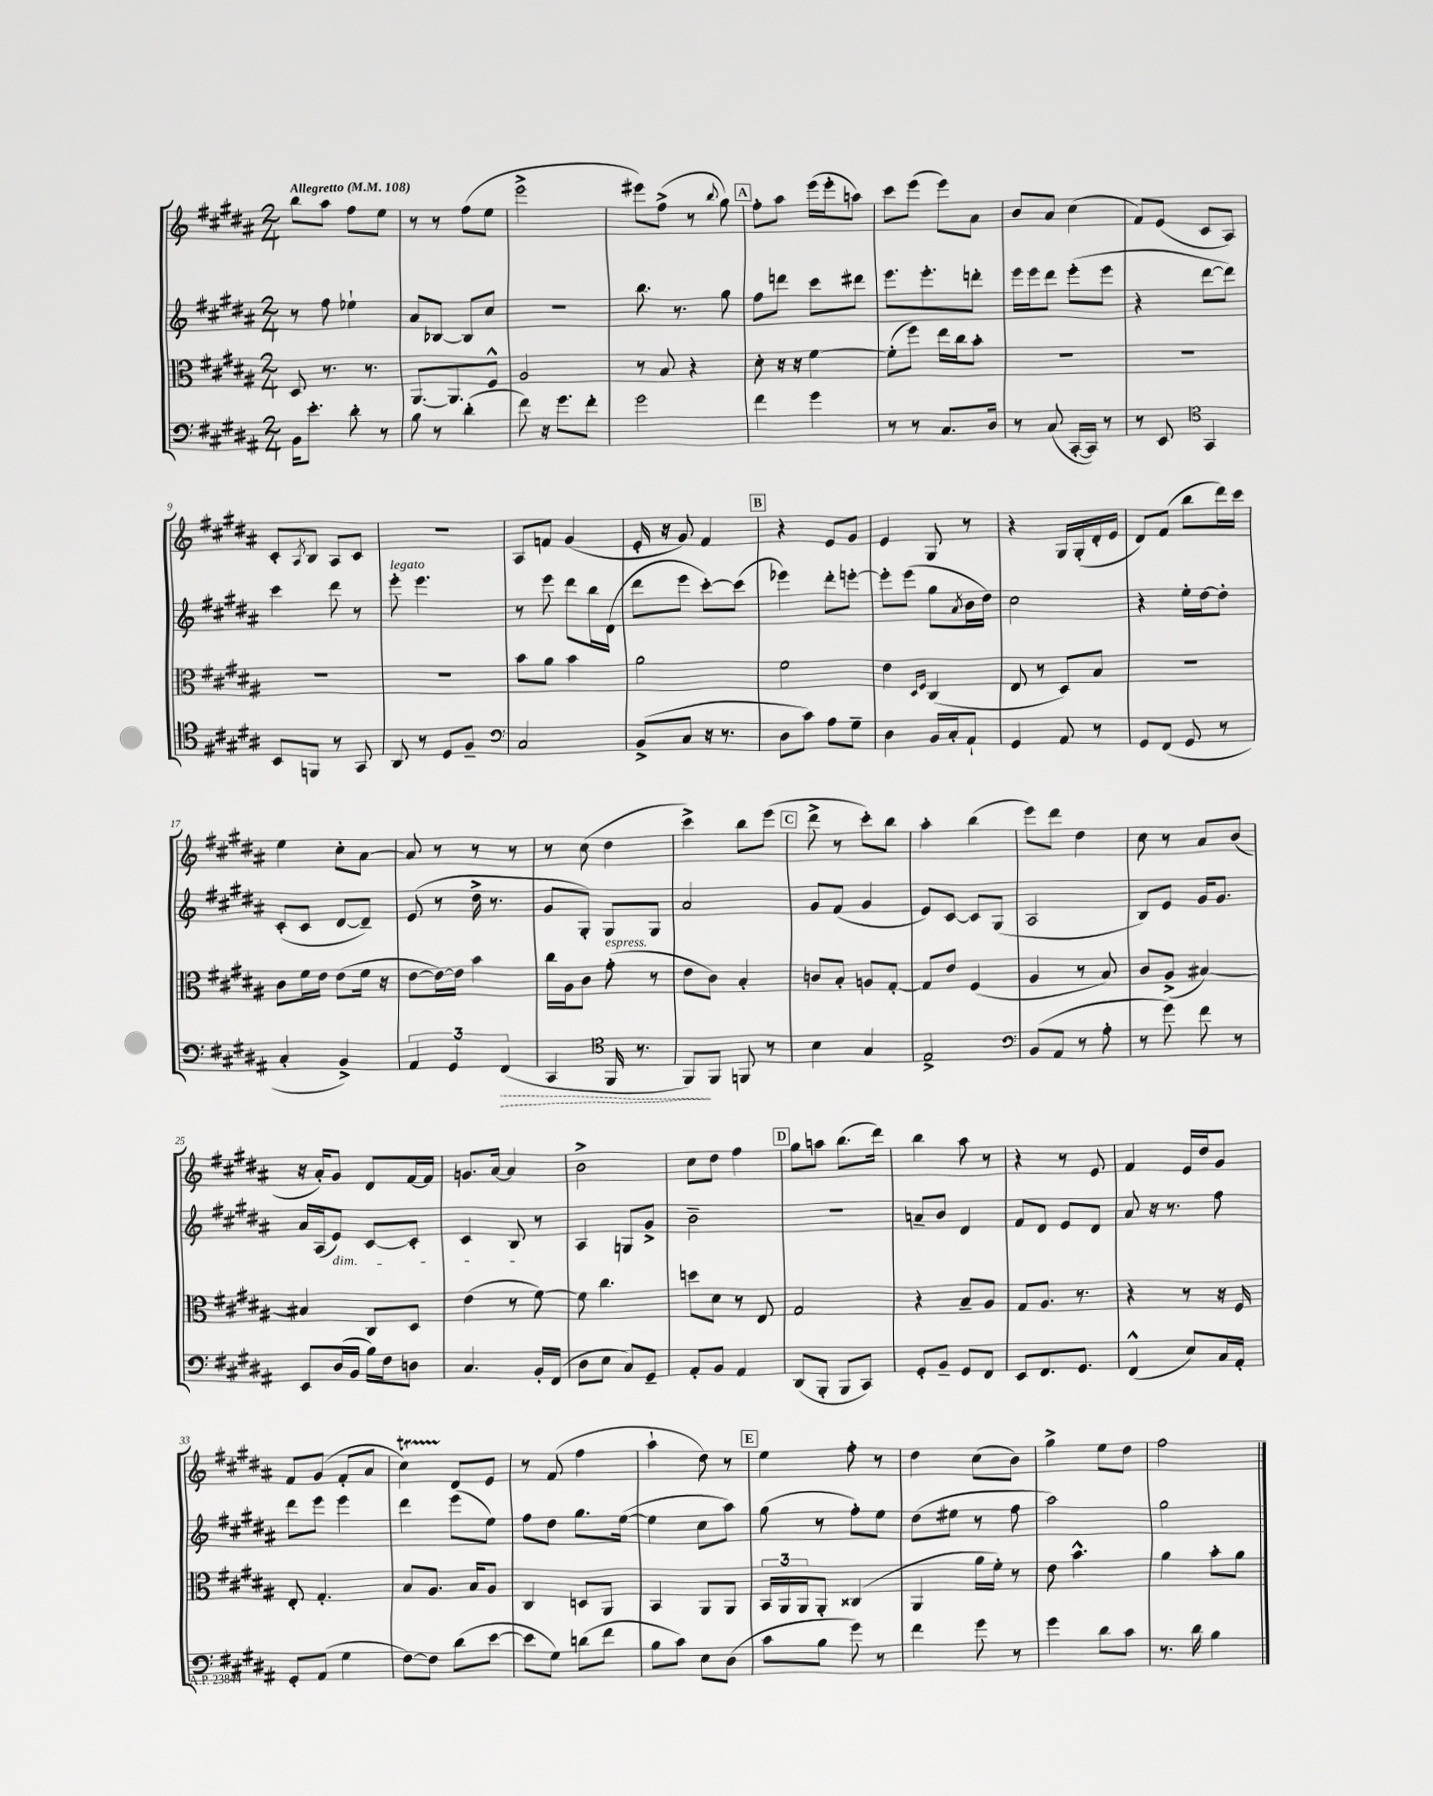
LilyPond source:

<<
\new StaffGroup <<
\new Staff = "s0" {
    \clef treble \key b \major \numericTimeSignature \time 2/4 \tempo "Allegretto" 4 = 108
    b''8 ais''8 fis''8 e''8 |
    r8 r8 fis''8( e''8 |
    e'''2-> |
    eis'''8) fis''8->( r8 \appoggiatura { b''8 } gis''8) |
    \mark \markup { \box "A" } fis''8-. ais''8 e'''16( e'''16-. a''8) |
    cis'''8 e'''8( e'''8) ais'8 |
    b'8 ais'8 cis''4( |
    fis'8) e'8( cis'8 ais8) |
    cis'8-. \acciaccatura { ais8 } b8 ais8 cis'8 |
    R2 |
    ais8 f'8 gis'4( |
    e'16-. r16 gis'8) fis'4 |
    \mark \markup { \box "B" } r4 e'8 gis'8 |
    e'4 gis8 r8 |
    r4 gis16 gis16-.( dis'16-. e'16 |
    dis'8) fis'8( b''8 dis'''16) cis'''16 |
    e''4 cis''8-. ais'8~ |
    ais'8 r8 r8 r8 |
    r8 cis''8( dis''4 |
    cis'''4->) b''8 e'''8( |
    \mark \markup { \box "C" } dis'''8-> r8 cis'''8-.) b''8 |
    ais''4-. b''4( |
    e'''8) dis'''8 dis''4 |
    cis''8 r8 ais'8 b'8( |
    r16 ais'16-.) gis'8 dis'8 fis'16~ fis'16 |
    g'8. ais'16~ ais'4 |
    b'2-> |
    cis''8 dis''8 fis''4 |
    \mark \markup { \box "D" } gis''8 a''8 b''8.( dis'''16) |
    b''4 ais''8 r8 |
    r4 r8 e'8 |
    fis'4 e'16 dis''16 gis'8 |
    fis'8 gis'8( fis'8-. ais'8 |
    cis''4\startTrillSpan) dis'8\stopTrillSpan e'8 |
    r8 fis'8( fis''4 |
    ais''4-! dis''8) r8 |
    \mark \markup { \box "E" } e''4 fis''8-. r8 |
    dis''4 cis''8( b'8) |
    gis''4-> e''8 dis''8 |
    fis''2 \bar "|." |
}
\new Staff = "s1" {
    \clef treble \key b \major \numericTimeSignature \time 2/4
    r8 fis''8 ees''4-! |
    ais'8 bes8~ bes8 cis''8 |
    r2 |
    b''8. r8. gis''8 |
    \mark \markup { \box "A" } fis''8 d'''8 cis'''8 dis'''8 |
    e'''8. e'''8.-. d'''8-. |
    e'''16 e'''16 dis'''8 e'''8-.( e'''8 |
    r4 dis'''8~ dis'''8) |
    cis'''4 dis'''8 r8 |
    e'''8-.^\markup { \italic "legato" } e'''4. |
    r8 e'''8 dis'''8 b''16 dis'16( |
    dis'''8 e'''8 cis'''8~-.) cis'''8( |
    \mark \markup { \box "B" } ees'''4) dis'''8-. e'''8~-. |
    e'''8-. e'''8( gis''8 \acciaccatura { ais'8 } b'16 dis''16) |
    cis''2 |
    r4 e''16-. dis''16~ dis''8-. |
    cis'8-.( cis'8 dis'8~ dis'8--) |
    e'8( r8 dis''16-> r8. |
    gis'8 gis8-.) gis8 gis8 |
    ais'2 |
    \mark \markup { \box "C" } gis'8 fis'8( gis'4 |
    e'8) cis'8~ cis'8 gis8( |
    ais2 |
    b8) e'8 gis'16 gis'8. |
    ais'16 ais16( e'8\dim) cis'8~ cis'8-. |
    cis'4 b8\! r8 |
    ais4 g8 gis'8-> |
    b'2-- |
    \mark \markup { \box "D" } R2 |
    a'8-- b'8 dis'4 |
    fis'8 dis'8 e'8 dis'8 |
    ais'8 r16 r8. fis''8 |
    dis'''8 e'''8 e'''4 |
    dis'''4 e'''8( e''8) |
    fis''8 dis''8 gis''8. e''16~( |
    e''4 cis''8 ais''8) |
    \mark \markup { \box "E" } gis''8( r8 fis''8-.) e''8 |
    dis''8( eis''8 r8 fis''8 |
    ais''2) |
    gis''2 \bar "|." |
}
\new Staff = "s2" {
    \clef alto \key b \major \numericTimeSignature \time 2/4
    dis8 r8. r8. |
    ais,8.~ ais,8. fis8-^ |
    ais2 |
    r8 b8 r4 |
    \mark \markup { \box "A" } dis'8-. r16 r16 fis'4~ |
    fis'8-.( fis''8) e''16 cis''16 b'8-. |
    R2 |
    R2 |
    R2 |
    R2 |
    b'8 ais'8 b'4 |
    ais'2 |
    \mark \markup { \box "B" } fis'2 |
    e'4 \grace { dis16 fis16 } cis4( |
    e8 r8 dis8) b8 |
    r2 |
    cis'8 fis'16 e'16 e'8( fis'16 r16 |
    e'8~ e'16~) e'16 b'4 |
    cis''16 ais16 cis'8 gis'8-.^\markup { \italic "espress." }( r8 |
    e'8 cis'8) b4-. |
    \mark \markup { \box "C" } c'8 b8-. a8 gis8~-. |
    gis8 e'8 fis4( |
    ais4 r8 b8) |
    cis'8 ais8->( bis4~) |
    bis4 cis8 dis8 |
    e'4( r8 fis'8~) |
    fis'8 cis''4. |
    d''8 dis'8 r8 e8 |
    \mark \markup { \box "D" } gis2 |
    r4 b8-- ais8 |
    gis8 ais8. r8. |
    r4 r8 r16 fis16 |
    e8-. gis4.-. |
    b8 ais8. b16 ais8 |
    cis4 d8 ais,8 |
    b,4 ais,8 ais,8 |
    \mark \markup { \box "E" } \tuplet 3/2 { b,16 ais,16 ais,16 } ais,8-. cisis4( |
    ais,4 ais'16 fis'16-.) r8 |
    e'8 b'4.-^ |
    ais'4 b'8-. ais'8 \bar "|." |
}
\new Staff = "s3" {
    \clef bass \key b \major \numericTimeSignature \time 2/4
    b,16 e'8.-. dis'8-. r8 |
    b8 r8 dis'4-.( |
    fis'8) r16 gis'8. fis'8-. |
    gis'2 |
    \mark \markup { \box "A" } fis'4 gis'4 |
    r8 r8 cis8. dis16 |
    r8 cis8( cis,16~-. cis,16) r8 |
    r8 e,8 \clef tenor gis,4 |
    b,8 f,8 r8 gis,8 |
    ais,8 r8 dis8 fis8-- |
    \clef bass cis2 |
    b,8->( cis8 r16 r8. |
    \mark \markup { \box "B" } dis8 cis'8) ais8 gis8-- |
    dis4 b,16 cis16-. ais,8-! |
    gis,4 ais,8 r8 |
    gis,8 fis,8( gis,8 r8 |
    cis4-. b,4->) |
    \tuplet 3/2 { ais,4 gis,4 \once \override Hairpin.style = #'dashed-line fis,4\>( } |
    cis,4 \clef tenor fis,16 r8. |
    fis,8\!) fis,8 f,8 r8 |
    \mark \markup { \box "C" } b4 gis4 |
    e2-> |
    \clef bass b,8( ais,8 r8 ais8-. |
    r8 gis'8) fis'8 r8 |
    e,8 dis16( b,16 b16) fis16 d8 |
    cis4. b,16-. fis,16( |
    dis8 e8 cis8) gis,8-- |
    ais,8-. b,8 ais,4 |
    \mark \markup { \box "D" } dis,8( b,,8-. b,,8 cis,8) |
    gis,8-. b,8-- gis,8 fis,8 |
    e,8 fis,8. gis,8. |
    fis,4-^( e8) cis16 ais,16-. |
    gis,8-. ais,8( gis4 |
    fis8~) fis8 dis'8( e'8~ |
    e'8 gis8) d'8( fis'8 |
    b8 cis'8) e8 dis8( |
    \mark \markup { \box "E" } cis'8 b8 gis'8) r8 |
    fis'4 gis'8 r8 |
    gis'4 dis'8 cis'8 |
    r8. dis'16 b4 \bar "|." |
}
>>
>>
